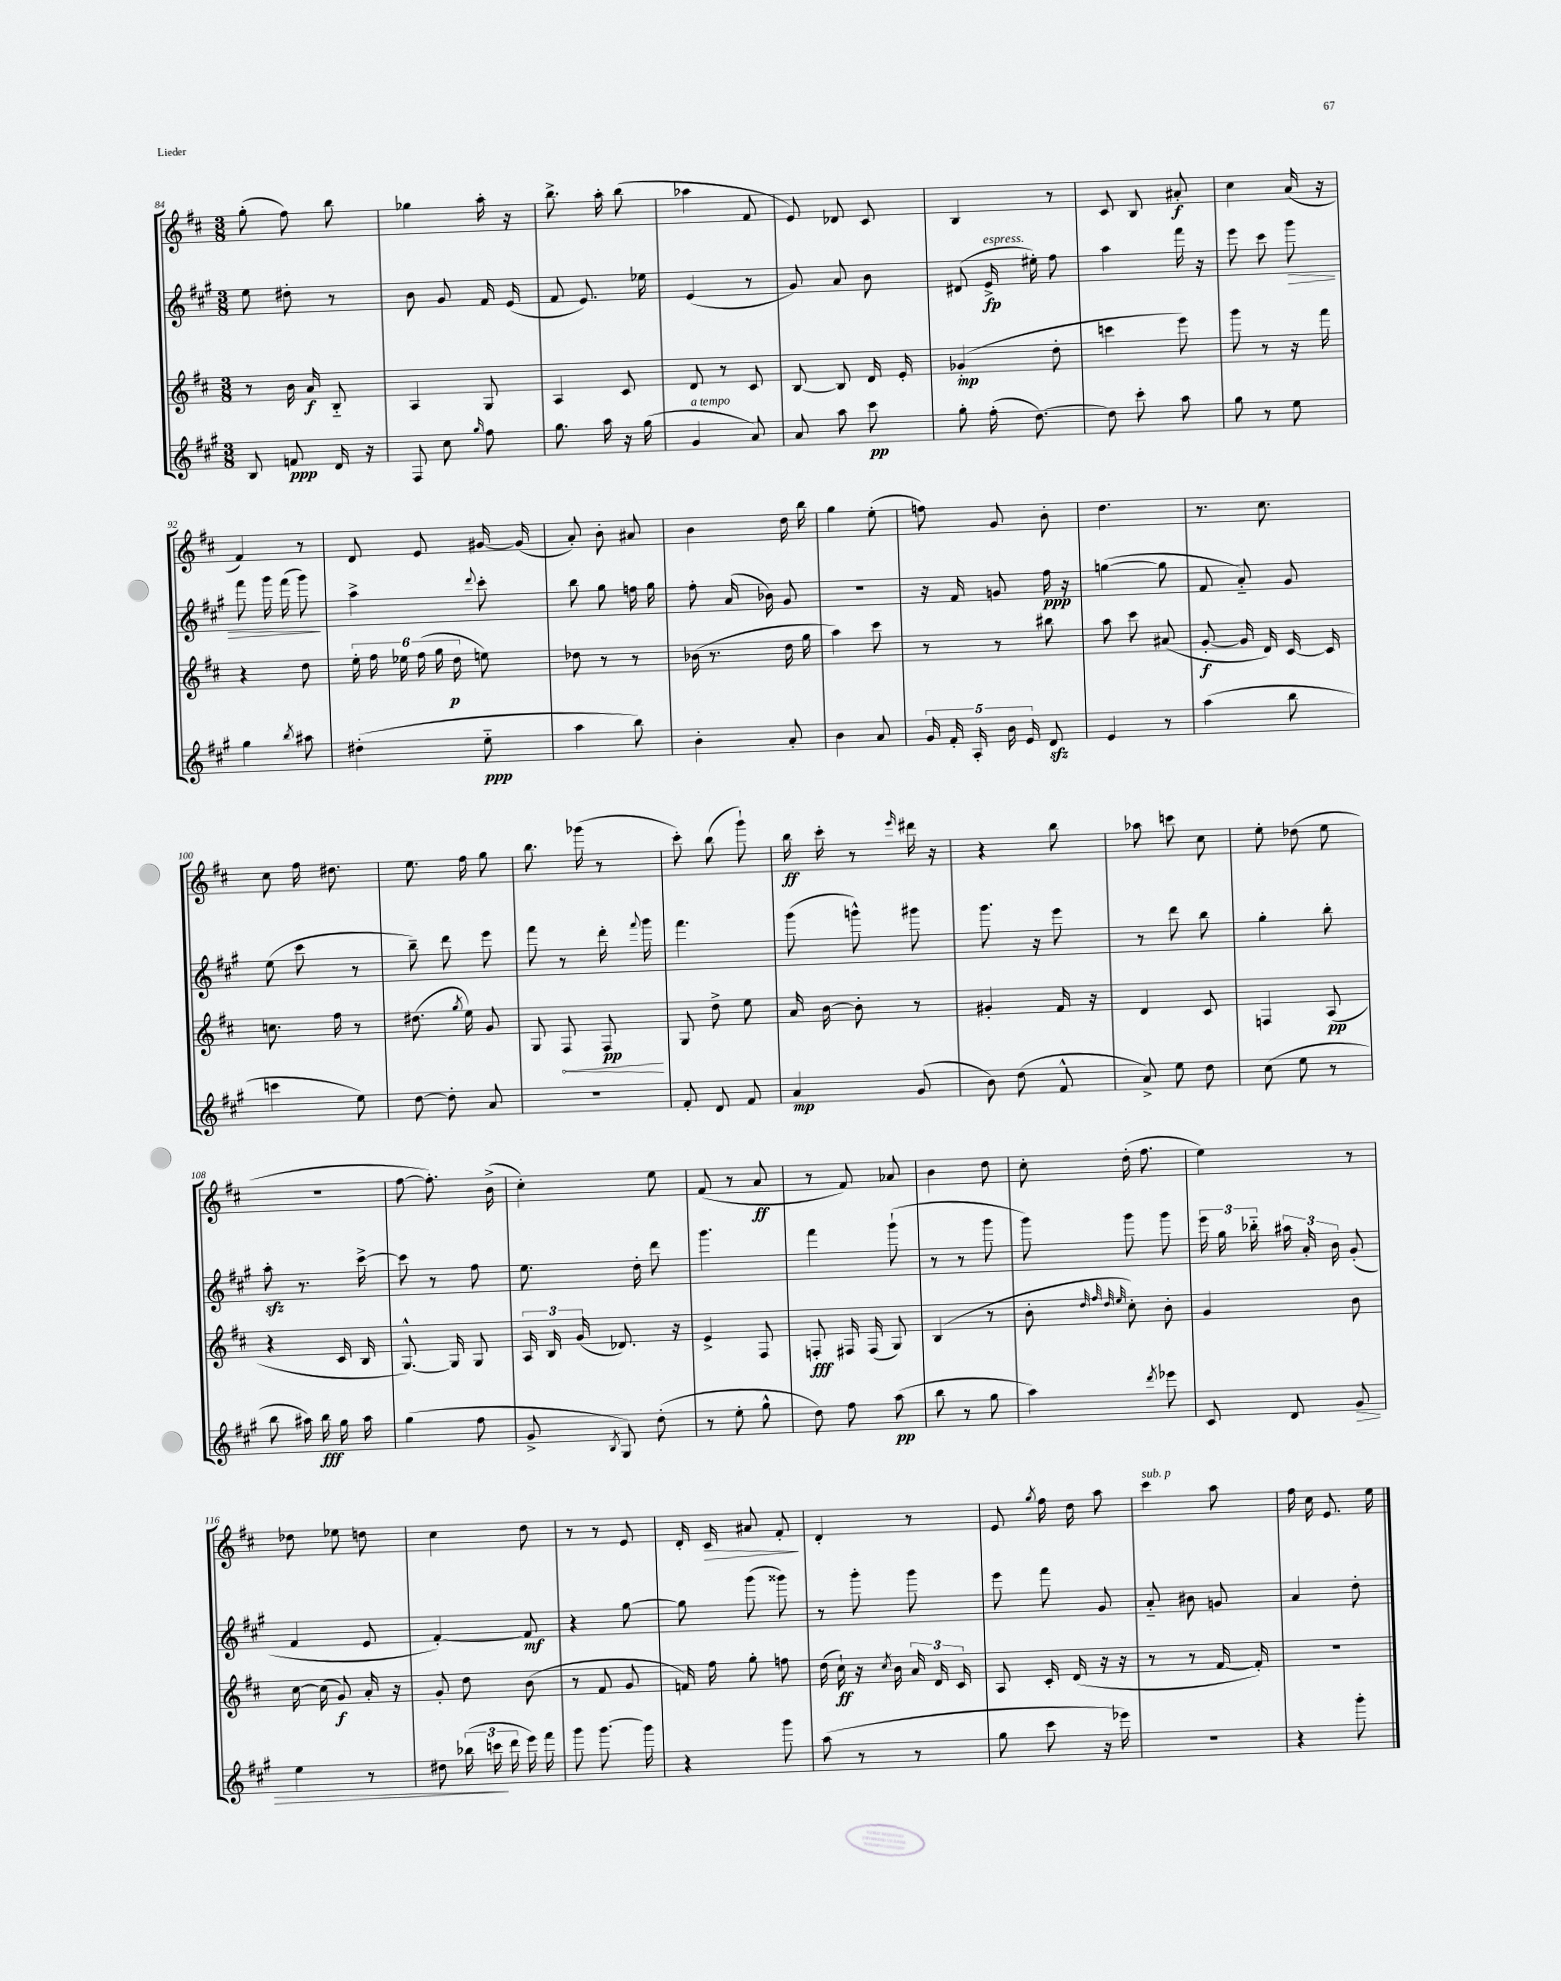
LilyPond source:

<<
\new StaffGroup <<
\new Staff = "s0" {
    \clef treble \key d \major \numericTimeSignature \time 3/8
    \autoBeamOff g''8-.( fis''8) b''8 |
    ges''4 a''16-. r16 |
    b''8.-> a''16-. b''8( |
    aes''4 fis'8 |
    e'8) des'8 cis'8 |
    b4 r8 |
    cis'8 b8 ais'8-.\f |
    cis''4 a'16( r16 |
    fis'4) r8 |
    d'8 e'8 gis'16~ gis'16( |
    a'8-.) b'8-. ais'8 |
    b'4 d''16 b''16 |
    g''4 e''8-.( |
    f''8) g'8 b'8-. |
    d''4. |
    r8. cis''8. |
    cis''8 fis''16 dis''8. |
    e''8. fis''16 g''8 |
    b''8. ges'''16( r8 |
    cis'''8-.) b''8( g'''8-!) |
    b''16\ff cis'''16-. r8 \grace { e'''16 } dis'''16 r16 |
    r4 b''8 |
    aes''8 c'''8 cis''8 |
    e''8-. des''8( e''8 |
    R4. |
    fis''8~ fis''8.-.) b'16->( |
    cis''4-.) e''8 |
    fis'8( r8 a'8\ff |
    r8 fis'8) aes'8 |
    b'4 d''8 |
    cis''8-. d''16-.( fis''8. |
    e''4) r8 |
    des''8 ees''8 d''8 |
    cis''4 d''8 |
    r8 r8 e'8 |
    d'16-. cis'16\> ais'8 fis'8-.\! |
    d'4-. r8 |
    e'8 \acciaccatura { g''8 } fis''16 d''16 a''8 |
    cis'''4^\markup { \italic "sub. p" } a''8 |
    fis''16 cis''16 e'8. e''16 \bar "|." |
}
\new Staff = "s1" {
    \clef treble \key a \major \numericTimeSignature \time 3/8
    \autoBeamOff e''8 dis''8-. r8 |
    b'8 gis'8 fis'16 e'16( |
    fis'8 e'8.) ees''16 |
    e'4( r8 |
    gis'8) a'8 b'8 |
    dis'8( e'16->\fp^\markup { \italic "espress." } eis''16-.) fis''8 |
    a''4 fis'''16 r16 |
    e'''8 cis'''8 gis'''8\> |
    fis'''8 gis'''16 fis'''16( gis'''8\!) |
    a''4-> \appoggiatura { d'''8 } cis'''8-. |
    b''8 gis''8 f''16 gis''16 |
    fis''8-. a'16( bes'16) gis'8 |
    R4. |
    r16 fis'16 g'8 fis''16\ppp r16 |
    g''4~( g''8 |
    fis'8 a'8-_) gis'8 |
    e''8( cis'''8 r8 |
    b''8--) d'''8 e'''8 |
    fis'''8 r8 d'''16-. \appoggiatura { fis'''8 } gis'''16 |
    fis'''4. |
    gis'''8( g'''8-^) gis'''8 |
    gis'''8. r16 e'''8 |
    r8 d'''8 b''8 |
    gis''4-. b''8-. |
    a''8-.\sfz r8. cis'''16~-> |
    cis'''8 r8 fis''8 |
    e''8. d''16-. d'''8 |
    gis'''4. |
    fis'''4 gis'''8-!( |
    r8 r8 gis'''8 |
    gis'''8) gis'''8 gis'''8 |
    \tuplet 3/2 { e'''16 gis''16 bes''16-_ } \tuplet 3/2 { ais''16 a'16-. b'16 } gis'8-.( |
    fis'4 e'8 |
    fis'4~-.) fis'8\mf |
    r4 gis''8~ |
    gis''8 gis'''8( gisis'''8) |
    r8 gis'''8-. gis'''8 |
    e'''8 fis'''8 gis'8 |
    a'8-_ bis'8 g'8 |
    a'4 d''8-. \bar "|." |
}
\new Staff = "s2" {
    \clef treble \key d \major \numericTimeSignature \time 3/8
    \autoBeamOff r8 b'16 a'16\f b8-_ |
    a4 g8 |
    a4 cis'8 |
    d'8 r8 cis'8 |
    b8~ b8 d'16 e'16-. |
    ges'4-.\mp( d''8-. |
    c'''4 e'''8) |
    g'''8 r8 r16 fis'''16 |
    r4 d''8 |
    \tuplet 6/4 { e''16-. fis''16 ees''16 fis''16( g''16 d''16\p } e''8) |
    des''8 r8 r8 |
    bes'16( r8. d''16 g''16 |
    a''4) cis'''8 |
    r8 r8 bis''8 |
    a''8 cis'''8 ais'8( |
    g'8~-.\f g'16 d'16) cis'16~ cis'16 |
    c''8. fis''16 r8 |
    dis''8.( \acciaccatura { g''8 } e''16) g'8 |
    g8 \once \override Hairpin.circled-tip = ##t fis8\< fis8\pp\! |
    g8 d''8-> e''8 |
    a'16 b'16~ b'8-. r8 |
    gis'4-. fis'16 r16 |
    d'4 cis'8 |
    f4 a8\pp( |
    r4 cis'16 b16 |
    g8.~-^) g16 g8 |
    \tuplet 3/2 { a16 b16 g'16( } des'8.) r16 |
    e'4-> fis8 |
    f8-.\fff fis16 fis16( g8) |
    b4( r8 |
    b'8-. \grace { d''32 fis''32 d''32 e''32 } cis''8-.) b'8-. |
    g'4 b'8 |
    cis''16~ cis''16( g'8\f) a'16-. r16 |
    g'8-. d''8 b'8( |
    r8 fis'8 g'8 |
    f'16) fis''16 g''8-. f''8 |
    d''16( cis''16-!\ff) r16 \acciaccatura { cis''8 } b'16 \tuplet 3/2 { a'16 d'16 cis'16 } |
    a8 cis'16-. d'16( r16 r16 |
    r8 r8 fis'16~ fis'16-.) |
    R4. \bar "|." |
}
\new Staff = "s3" {
    \clef treble \key a \major \numericTimeSignature \time 3/8
    \autoBeamOff b8 f'8\ppp d'16 r16 |
    fis8 cis''8 \grace { gis''16 } fis''8 |
    gis''8. a''16 r16 gis''16( |
    gis'4^\markup { \italic "a tempo" } a'8) |
    a'8 a''8 cis'''8\pp |
    gis''8-. fis''16-.( d''8.~) |
    d''8 cis'''8-. a''8 |
    gis''8 r8 e''8 |
    gis''4 \acciaccatura { b''8 } ais''8 |
    dis''4-.( e''8-_\ppp |
    a''4 b''8) |
    b'4-. a'8-. |
    b'4 a'8 |
    \tuplet 5/4 { gis'16 fis'16-. a16-. b'16 e'16 } d'8\sfz |
    e'4 r8 |
    a''4( b''8 |
    c'''4 e''8) |
    d''8~ d''8-. a'8 |
    R4. |
    fis'8-. d'8 fis'8 |
    a'4\mp gis'8( |
    b'8) d''8( fis'8-^ |
    a'8->) e''8 d''8 |
    cis''8( e''8 r8 |
    b''8 ais''16) b''16\fff gis''16 ais''16 |
    gis''4( fis''8 |
    gis'8-> \acciaccatura { b8 } gis8) d''8-.( |
    r8 e''8-. gis''8-^ |
    d''8) fis''8 a''8\pp( |
    b''8 r8 gis''8 |
    a''4) \acciaccatura { d'''8 } ees'''8 |
    cis'8 d'8 gis'8\> |
    e''4 r8 |
    dis''8 \tuplet 3/2 { bes''16( c'''16\! d'''16 } e'''16) fis'''16 |
    gis'''8 gis'''8.~ gis'''16 |
    r4 gis'''8 |
    a''8( r8 r8 |
    gis''8 cis'''8 r16 ees'''16) |
    R4. |
    r4 gis'''8-. \bar "|." |
}
>>
>>
\layout { \context { \Score currentBarNumber = #84 } }
